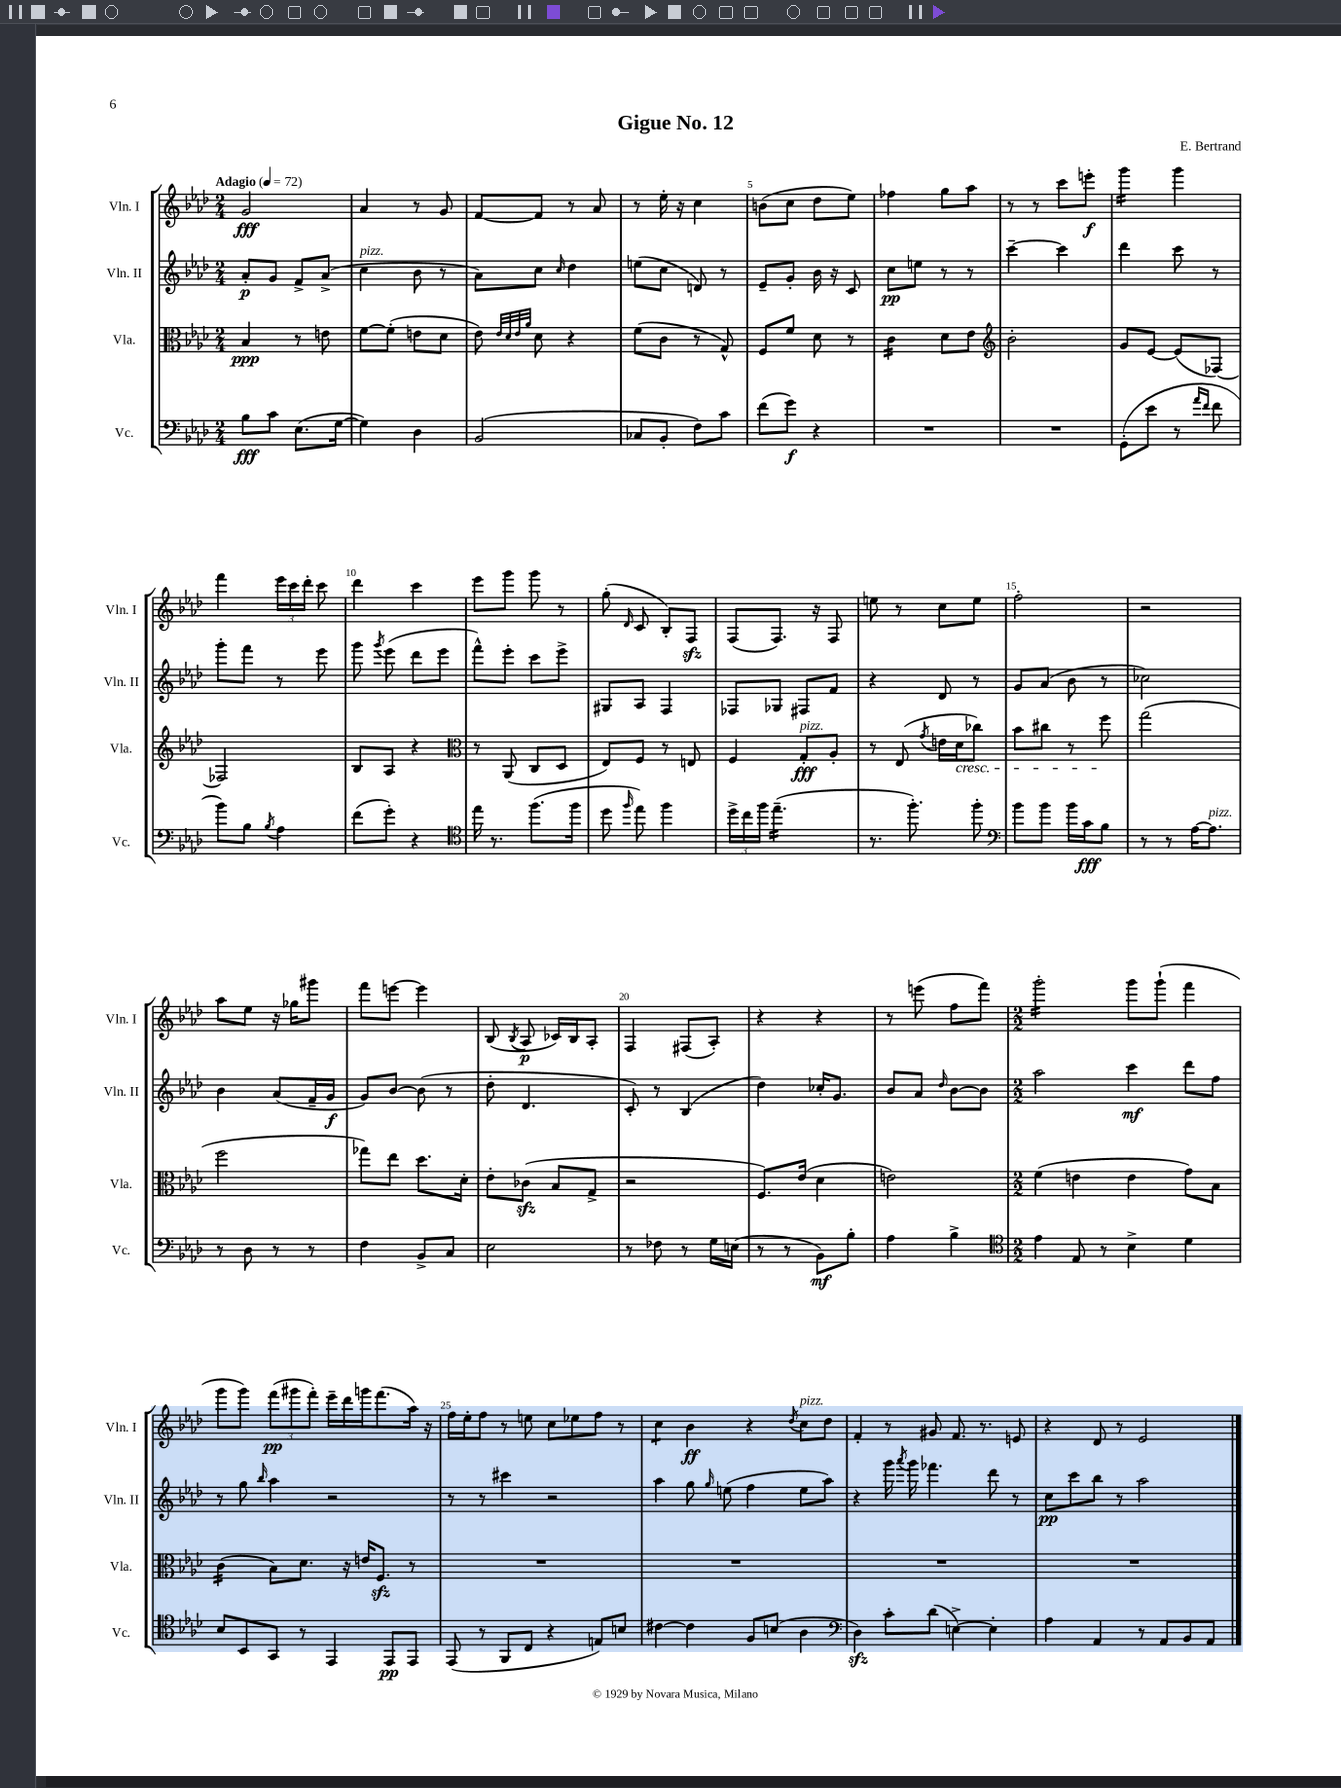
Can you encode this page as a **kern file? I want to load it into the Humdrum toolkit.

**kern	**kern	**kern	**kern
*staff4	*staff3	*staff2	*staff1
*clefF4	*clefC3	*clefG2	*clefG2
*k[b-e-a-d-]	*k[b-e-a-d-]	*k[b-e-a-d-]	*k[b-e-a-d-]
*M2/4	*M2/4	*M2/4	*M2/4
*MM72	*MM72	*MM72	*MM72
8B-\L	4B-/	8a-'/L	2g/
8c\J	.	8g/J	.
(8.E-\L	8r	8f^/L	.
.	8e\	(8a-^/J	.
[16G\Jk	.	.	.
=	=	=	=
4G\])	[8f\L	4cc\	4a-/
.	(8f'\]J	.	.
4D-\	8e\L	8b-\	8r
.	8d-\J	8r	8g/
=	=	=	=
(2BB-/	8e-\)	8a-\L)	[8f/L
.	32qqe-/LLL	.	.
.	32qqd-/	.	.
.	32qqe-/	.	.
.	32qqa-/JJJ	.	.
.	8d-\	8cc\J	8f/]J
.	.	16qqcc/	.
.	4r	4dd-\	8r
.	.	.	8a-/
=	=	=	=
8C-/L	(8f\L	(8ee\L	8r
8BB-'/J	8c\J	8cc\J	16ee-'\
.	.	.	16r
8F\L)	8r	8d/)	4cc\
8c\J	8G^^/)	8r	.
=	=	=	=
(8f\L	8F/L	8e-~/L	(8b\L
8g\J)	8f/J	8g'/J	8cc\J
4r	8d-\	16b-\	8dd-\L
.	.	16r	.
.	8r	8c/	8ee-\J)
=	=	=	=
2r	4c\	8cc\L	4ff-\
.	.	8ee\J	.
.	8d-\L	8r	8gg\L
.	8e-\J	8r	8aa-\J
=	=	=	=
*	*clefG2	*	*
2r	2b-'\	[4ccc~\	8r
.	.	.	8r
.	.	4ccc\]	8ccc\L
.	.	.	8eee'\J
=	=	=	=
(8GG'\L	8g/L	4ddd-\	4ggg\
8e-\J	[8e-/J	.	.
8r	(8e-/]L	8ccc\	4ggg\
16qqa-/LL	.	.	.
16qqf/JJ	.	.	.
8f\	[8F-/J)	8r	.
=	=	=	=
8b-\L)	2F-/]	8ggg'\L	4fff\
8B-\J	.	8fff\J	.
8qB-/	.	.	.
4A-\	.	8r	24eee-\LL
.	.	.	24ccc\
.	.	.	24ddd-'\JJ
.	.	8eee-\	8ccc\
=	=	=	=
(8f\L	8B-/L	8ggg\	4ddd-\
.	.	8qggg/	.
8g'\J)	8A-/J	(8eee-\	.
4r	4r	8ddd-\L	4ccc\
.	.	8eee-\J	.
=	=	=	=
*clefC4	*clefC3	*	*
16ee-\	8r	8fff^^\L)	8eee-\L
8.r	.	.	.
.	(8AA-/	8eee-'\J	8ggg\J
(8.ff\L	8C/L	8ccc\L	8ggg\
.	8D-/J	8eee-^\J	8r
16ff\Jk	.	.	.
=	=	=	=
8dd-\	8E-/L)	8G#/L	(8gg'\
16qqff/	.	.	16qqd-/
8ee-\)	8F/J	8A-/J	8c/
4ff\	8r	4F/	8B-'/L)
.	8E/	.	8F/J
=	=	=	=
24dd-^\LL	4F/	8F-/L	(8F/L
24cc\	.	.	.
24ff\JJ	.	.	.
(4.ee-~\	.	8G-/J	8.F/J)
.	8G'/L	8F#/L	.
.	.	.	16r
.	8A-'/J	8f/J	8F/
=	=	=	=
8.r	8r	4r	8ee\
.	(8E-/	.	8r
8.ff'\)	.	.	.
.	8qg/	.	.
.	16e\LL	8d-/	8cc\L
.	16d-\J	.	.
8ff'\	8cc-\J)	8r	8ee\J
=	=	=	=
*clefF4	*	*	*
8b-\L	8b-\L	8g/L	2ff'\
8b-\J	8cc#\J	(8a-/J	.
16b-\LL	8r	8b-\	.
16c\J	.	.	.
8B-\J	8ff\	8r	.
=	=	=	=
8r	(2gg\	2cc-\)	2r
8r	.	.	.
[16A-\LK	.	.	.
8.A-\]J	.	.	.
=	=	=	=
8r	2ff\	4b-\	8aa-\L
8D-\	.	.	8ee-\J
8r	.	(8a-/L	16r
.	.	.	16gg-\LK
8r	.	16f~/L	8ggg#\J
.	.	16g/JJ	.
=	=	=	=
4F\	8gg-\L)	8g/L)	8fff\L
.	8ee-\J	[8b-/J	[8eee\J
8BB-^/L	8.dd-\L	(8b-\]	4eee\]
8C/J	.	8r	.
.	16d-'\Jk	.	.
=	=	=	=
2E-\	8e-'\L	8dd-'\	(8B-/
.	.	.	8qB-/
.	(8c-\J	4.d-/	8A-/
.	8B-/L	.	16c-/LL)
.	.	.	16B-/J
.	8G^/J	.	8A-'/J
=	=	=	=
8r	2r	8c'/)	4F/
8F-\	.	8r	.
8r	.	(4B-/	(8F#/L
16G\LL	.	.	8A-'/J)
(16E\JJ	.	.	.
=	=	=	=
8r	8.F/L)	4dd-\)	4r
8r	.	.	.
.	(16e-/Jk	.	.
8BB-\L)	4d-\	16cc-'/LK	4r
.	.	8.g/J	.
8B-'\J	.	.	.
=	=	=	=
4A-\	2e\)	8b-/L	8r
.	.	8a-/J	(8eee\
.	.	16qqdd-/	.
4B-^\	.	[8b-\L	8ff\L
.	.	8b-\]J	8fff\J)
=	=	=	=
*clefC4	*	*	*
*M2/2	*M2/2	*M2/2	*M2/2
4e-\	(4f\	2aa-\	2ggg'\
8E-/	4e\	.	.
8r	.	.	.
4B-^\	4e\	4ccc\	8ggg\L
.	.	.	(8ggg`\J
4d-\	8g\L)	8ddd-\L	4fff\
.	8B-\J	8ff\J	.
=	=	=	=
8B-/L	(4c\	8r	8ggg\L
8BB-/	.	8gg\	8ggg\J)
.	.	16qqbb-/	.
8GG/J	8B-\L)	4aa-\	(12fff\L
.	.	.	12ggg#\
8r	8.d-\J	.	.
.	.	.	12fff'\J)
4EE-/	.	2r	16eee-~\LL
.	16r	.	16ddd-\
.	16e/LK	.	16ggg\J
.	8.F/J	.	(8.fff\
8EE-/L	.	.	.
8EE-/J	8r	.	16aa-\Jk)
.	.	.	16r
=	=	=	=
(8EE-/	1r	8r	16ff\LL
.	.	.	16ee-'\J
8r	.	8r	8ff\J
8FF/L	.	4ccc#\	8r
8C/J	.	.	8ee\
4r	.	2r	8cc\L
.	.	.	8ee-\
8E/L)	.	.	8ff\J
8B/J	.	.	8r
=	=	=	=
[4c#\	1r	4aa-\	4cc\
4c#\]	.	8gg\	4b-\
.	.	16qqgg/	.
.	.	(8ee\	.
8F/L	.	4ff\	4r
(8B/J	.	.	.
.	.	.	8qdd-/
4A-\	.	8ee\L	8cc\L
.	.	8aa-\J)	8dd-\J
=	=	=	=
*clefF4	*	*	*
4D-\)	1r	4r	4f'/
8c'\L	.	16ggg\	8r
.	.	8qaaa-/	.
.	.	16ggg\	.
(8d-\J	.	4.fff-\	8g#/
[4E^\)	.	.	8.f/
.	.	.	8.r
4E'\]	.	8ddd-\	.
.	.	8r	8e/
=	=	=	=
4A-\	1r	8cc\L	4r
.	.	8ccc\	.
4AA-/	.	8bb-\J	8d-/
.	.	8r	8r
8r	.	2aa-\	2e-/
8AA-/L	.	.	.
8BB-/	.	.	.
8AA-/J	.	.	.
==	==	==	==
*-	*-	*-	*-
